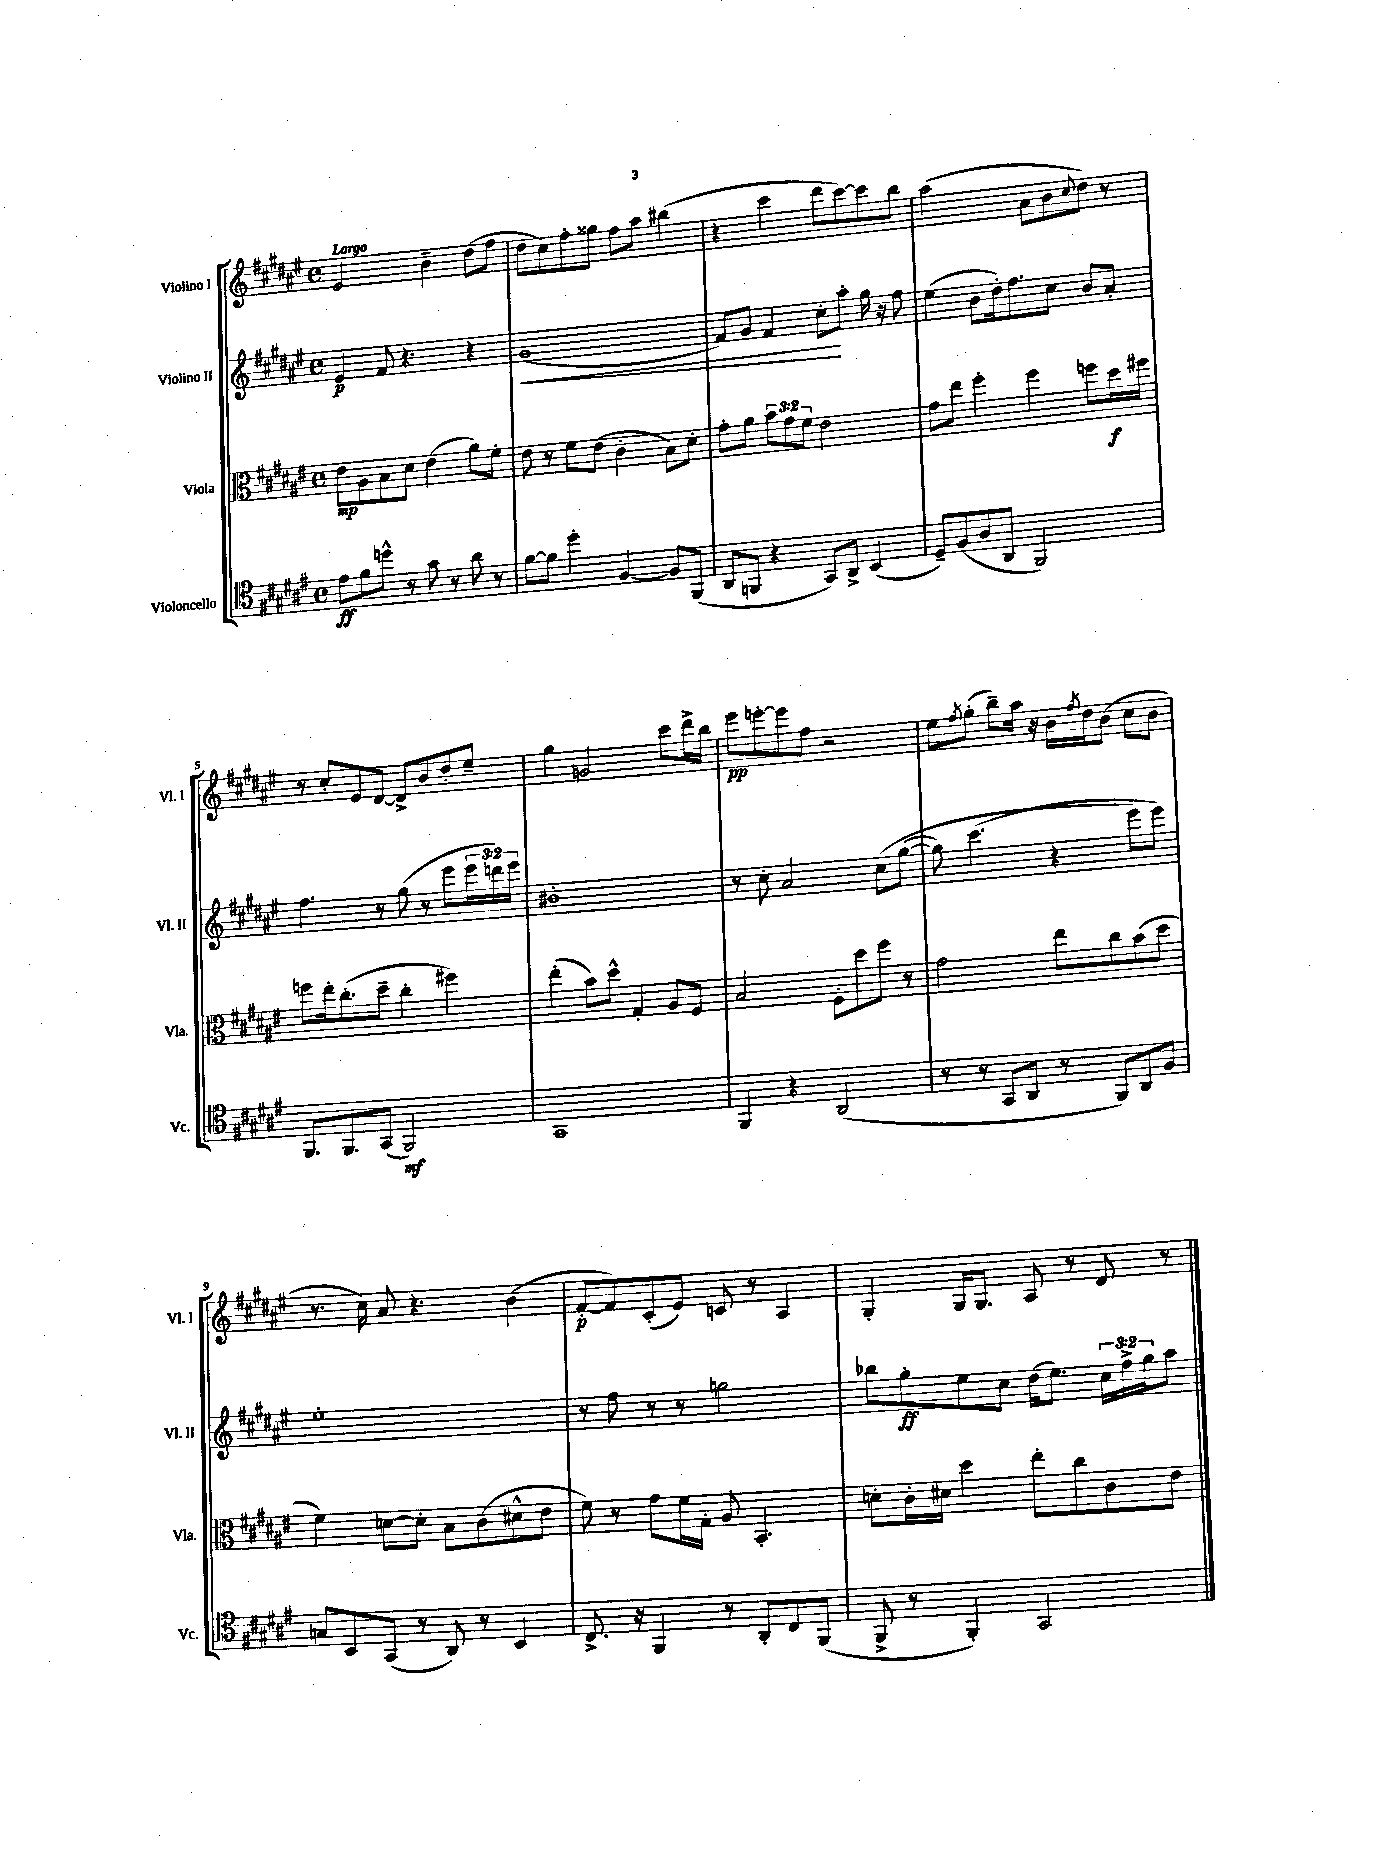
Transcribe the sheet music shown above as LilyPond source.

<<
\new StaffGroup <<
\new Staff = "s0" \with { instrumentName = "Violino I" shortInstrumentName = "Vl. I" } {
    \clef treble \key fis \major \defaultTimeSignature \time 4/4 \tempo "Largo"
    eis'2 b'4-- dis''8( fis''8 |
    dis''8 cis''8) fis''8-. gisis''8 fis''8 ais''8 bis''4( |
    r4 cis'''4 dis'''8 cis'''8~) cis'''8 b''8 |
    ais''2( ais'8 b'8 \appoggiatura { cis''8 } dis''8) r8 |
    r8 cis''8-. eis'8 dis'8~ dis'8-> b'8 dis''8-. eis''8-- |
    gis''4 g'2 cis'''8 dis'''16-> b''16 |
    eis'''8\pp e'''8~-. e'''8 fis''8 r2 |
    eis''8 \acciaccatura { fis''8 } gis''8-.( b''8--) ais''16 r16 b'16 \acciaccatura { fis''8 } dis''16 b'8( cis''8 b'8 |
    r8. cis''16) ais'8 r4. b'4( |
    fis'8~-.\p fis'8) cis'8-.( eis'8) c'8 r8 ais4 |
    gis4-. gis16 gis8. ais8 r8 dis'8 r8 \bar "|." |
}
\new Staff = "s1" \with { instrumentName = "Violino II" shortInstrumentName = "Vl. II" } {
    \clef treble \key fis \major \defaultTimeSignature \time 4/4 \override Staff.TupletNumber.text = #tuplet-number::calc-fraction-text
    eis'4\p fis'8 r4. r4 |
    gis'1\<( |
    fis'8) gis'8 fis'4 cis''8-.\! ais''8-. gis''16 r16 fis''8 |
    eis''4( b'8 dis''16-.) fis''8. cis''8 b'8 ais'8-. |
    fis''4. r8 gis''8( r8 eis'''8 \tuplet 3/2 { eis'''16 d'''16) eis'''16 } |
    bis'1-. |
    r8 cis''8-. ais'2 cis''8\( gis''8~( |
    gis''8) cis'''4.( r4 eis'''8\) eis'''8) |
    eis''1-. |
    r8 fis''8 r8 r8 g''2 |
    bes''8 gis''8-.\ff eis''8 cis''8 dis''16( eis''8.) \tuplet 3/2 { cis''16 fis''16-> gis''16 } ais''8 \bar "|." |
}
\new Staff = "s2" \with { instrumentName = "Viola" shortInstrumentName = "Vla." } {
    \clef alto \key fis \major \defaultTimeSignature \time 4/4 \override Staff.TupletNumber.text = #tuplet-number::calc-fraction-text
    eis'8\mp ais8 b8 dis'8 eis'4( ais'8) fis'8-. |
    eis'8 r8 fis'8 eis'8( cis'4-. b8) dis'8-. |
    gis'8-. ais'8 \tuplet 3/2 { b'8 gis'8 fis'8 } eis'2 |
    gis'8 eis''8 fis''4-. fis''4 f''8 dis''16\f fis''16 |
    f''8 eis''16-. cis''8.-.( dis''8-- cis''4-. fis''4) |
    eis''4-.( b'8) dis''8-^ gis4-. ais8 fis8 |
    b2 fis8-. dis''8 fis''8 r8 |
    gis'2 eis''8 cis''8 b'8( dis''8 |
    fis'4) d'8~ d'8-. b8 cis'8( dis'8-^ eis'8 |
    fis'8) r8 gis'8 fis'16 gis16-. ais8 b,4.-. |
    d'8-. cis'16-. dis'16 dis''4 eis''8-. cis''8 cis'8 eis'8 \bar "|." |
}
\new Staff = "s3" \with { instrumentName = "Violoncello" shortInstrumentName = "Vc." } {
    \clef tenor \key fis \major \defaultTimeSignature \time 4/4
    eis'8\ff fis'8 d''8-^ r8 gis'8 r8 ais'8 r8 |
    fis'8~ fis'8 dis''4-. fis4~ fis8 fis,8( |
    ais,8 f,8 r4 gis,8) ais,8-> b,4( |
    dis8--) fis8( ais8 ais,8 fis,2) |
    fis,8. fis,8. gis,8( fis,2\mf) |
    gis,1 |
    fis,4 r4 ais,2( |
    r8 r8 gis,8 ais,8 r8 fis,8) ais,8 fis8 |
    g8 b,8 gis,8( r8 ais,8) r8 b,4 |
    cis8.-> r16 fis,4 r8 ais,8-. cis8 fis,8( |
    fis,8-> r8 fis,4-.) gis,2 \bar "|." |
}
>>
>>
